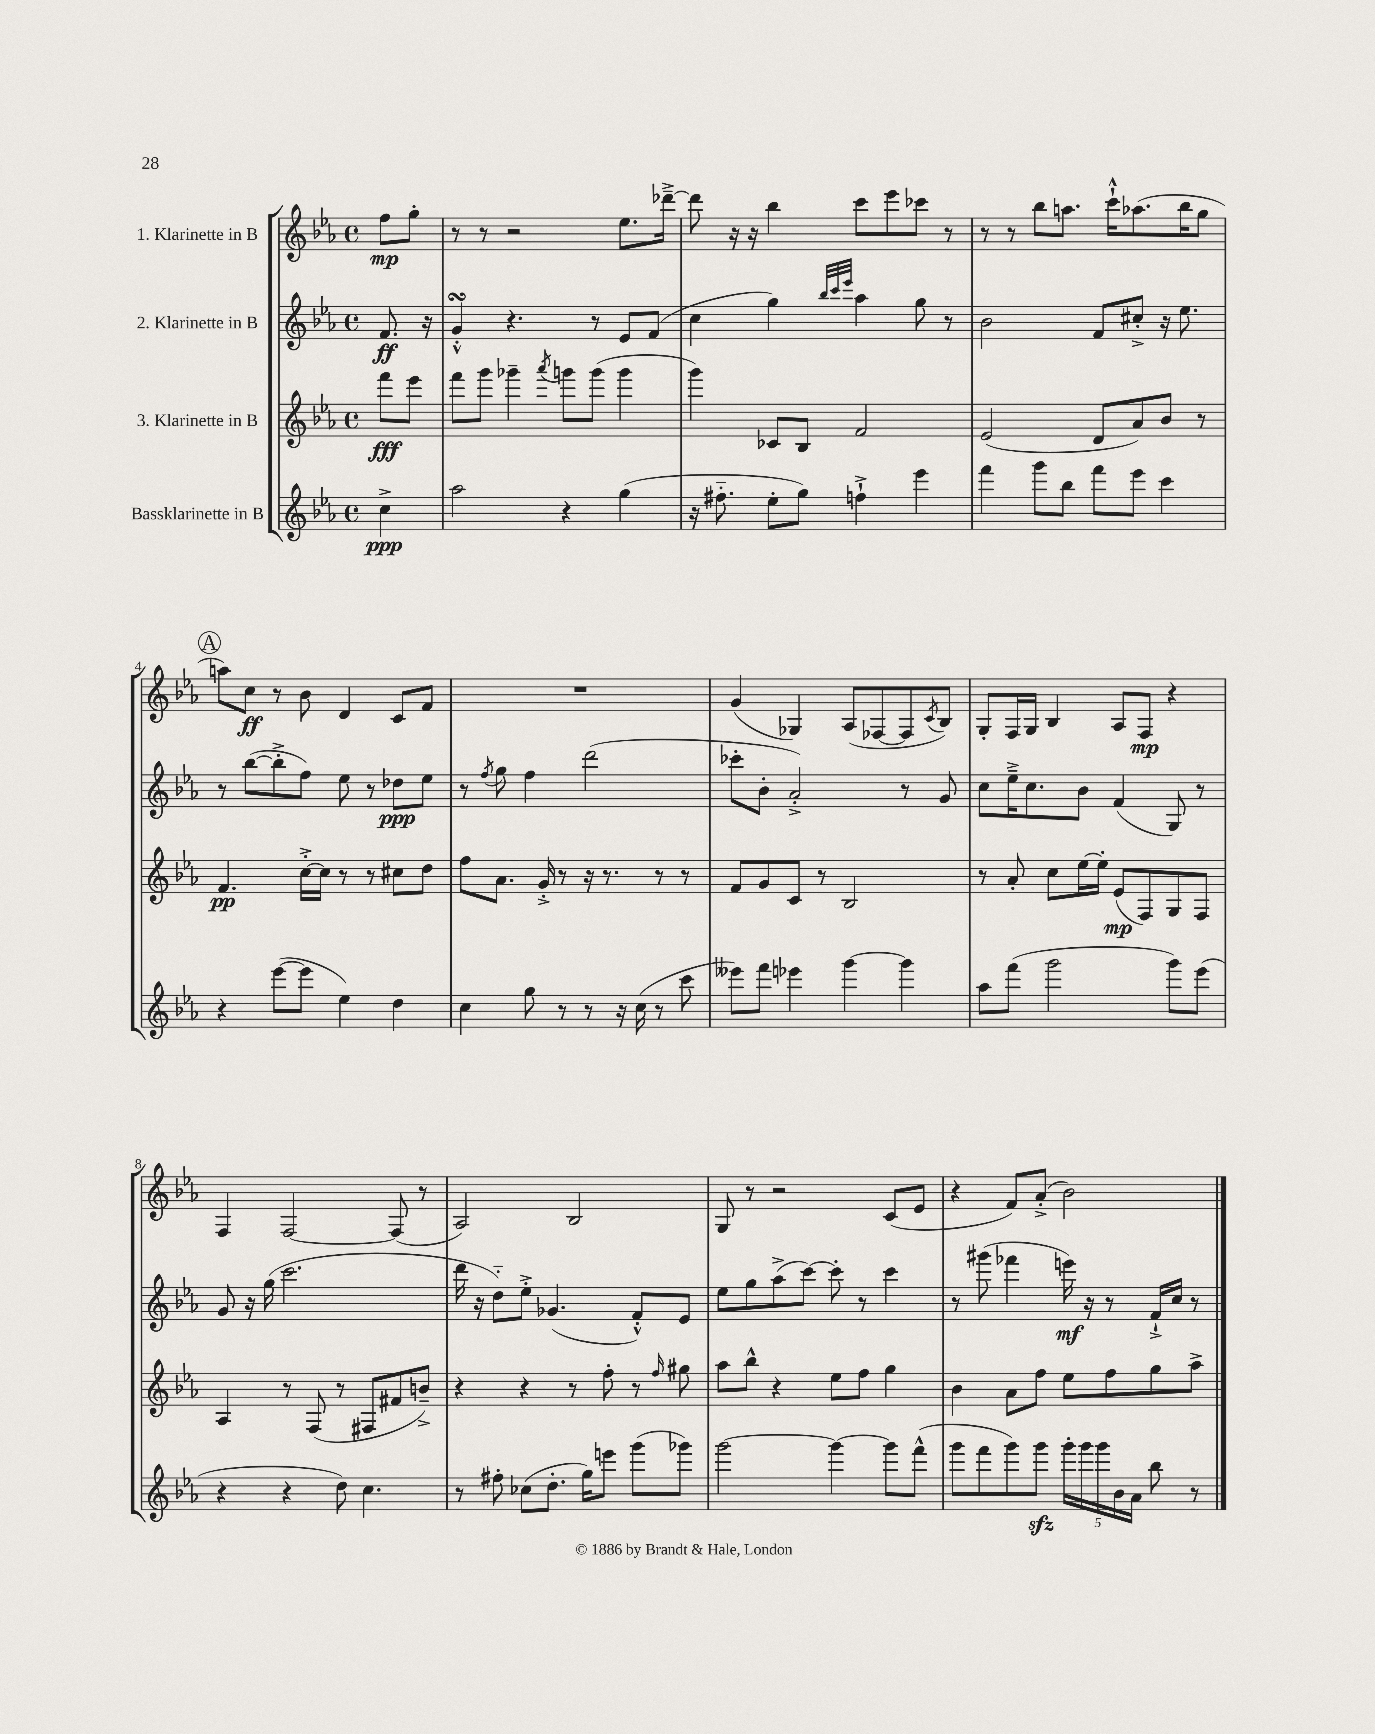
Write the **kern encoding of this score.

**kern	**dynam	**kern	**dynam	**kern	**dynam	**kern	**dynam
*part4	*part4	*part3	*part3	*part2	*part2	*part1	*part1
*staff4	*staff4	*staff3	*staff3	*staff2	*staff2	*staff1	*staff1
*I"Bassklarinette in B	*	*I"3. Klarinette in B	*	*I"2. Klarinette in B	*	*I"1. Klarinette in B	*
*clefG2	*	*clefG2	*	*clefG2	*	*clefG2	*
*k[b-e-a-]	*	*k[b-e-a-]	*	*k[b-e-a-]	*	*k[b-e-a-]	*
*M4/4	*	*M4/4	*	*M4/4	*	*M4/4	*
*met(c)	*	*met(c)	*	*met(c)	*	*met(c)	*
=	=	=	=	=	=	=	=
4cc^\	ppp	8fff\L	fff	8.f/	ff	8ff\L	mp
.	.	8eee-\J	.	.	.	8gg'\J	.
.	.	.	.	16r	.	.	.
=1	=1	=1	=1	=1	=1	=1	=1
2aa-\	.	8fff\L	.	4gsSsS'^^/	.	8r	.
.	.	8ggg\J	.	.	.	8r	.
.	.	4ggg-X~\	.	4.r	.	2r	.
.	.	8qaaa-/	.	.	.	.	.
4r	.	8gggn\L	.	.	.	.	.
.	.	(8ggg\J	.	8r	.	.	.
(4gg\	.	4ggg\	.	8e-/L	.	8.ee-\L	.
.	.	.	.	(8f/J	.	.	.
.	.	.	.	.	.	[16ddd-X~^\Jk	.
=2	=2	=2	=2	=2	=2	=2	=2
16r	.	4ggg\)	.	4cc\	.	8ddd-\]	.
8.ff#X\	.	.	.	.	.	.	.
.	.	.	.	.	.	16r	.
.	.	.	.	.	.	16r	.
8ee-'\L	.	8c-X/L	.	4gg\)	.	4bb-\	.
8gg\J)	.	8B-/J	.	.	.	.	.
.	.	.	.	32qqbb-/LLL	.	.	.
.	.	.	.	32qqccc/	.	.	.
.	.	.	.	32qqeee-/JJJ	.	.	.
4ffn`^\	.	2f/	.	4aa-\	.	8ccc\L	.
.	.	.	.	.	.	8eee-\	.
4eee-\	.	.	.	8gg\	.	8ccc-X\J	.
.	.	.	.	8r	.	8r	.
=3	=3	=3	=3	=3	=3	=3	=3
4fff\	.	(2e-/	.	2b-\	.	8r	.
.	.	.	.	.	.	8r	.
8ggg\L	.	.	.	.	.	8bb-\L	.
8bb-\J	.	.	.	.	.	8.aan\J	.
8fff\L	.	8d/L	.	8f/L	.	.	.
.	.	.	.	.	.	16ccc`^^\KL	.
8eee-\J	.	8a-/)	.	8cc#X'^/J	.	(8.aa-X\	.
4ccc\	.	8b-/J	.	16r	.	.	.
.	.	.	.	8.ee-\	.	16bb-\K	.
.	.	8r	.	.	.	8gg\J	.
!!LO:LB:g=z
!!LO:REH:place=s1:t=A
=4	=4	=4	=4	=4	=4	=4	=4
4r	.	4.f/	pp	8r	.	8aan\L)	.
.	.	.	.	([8bb-\L	.	8cc\J	ff
([8eee-\L	.	.	.	8bb-'^\]	.	8r	.
8eee-\J]	.	[16cc'^\LL	.	8ff\J)	.	8b-\	.
.	.	16cc\JJ]	.	.	.	.	.
4ee-\)	.	8r	.	8ee-\	.	4d/	.
.	.	8r	.	8r	.	.	.
4dd\	.	8cc#X\L	.	8dd-X\L	ppp	8c/L	.
.	.	8dd\J	.	8ee-\J	.	8f/J	.
=5	=5	=5	=5	=5	=5	=5	=5
4cc\	.	8ff\L	.	8r	.	1r	.
.	.	.	.	8qff/	.	.	.
.	.	8.a-\J	.	8gg\	.	.	.
8gg\	.	.	.	4ff\	.	.	.
.	.	16g'^/	.	.	.	.	.
8r	.	8r	.	.	.	.	.
8r	.	16r	.	(2ddd\	.	.	.
.	.	8.r	.	.	.	.	.
16r	.	.	.	.	.	.	.
(16cc\	.	.	.	.	.	.	.
8r	.	8r	.	.	.	.	.
8ccc\	.	8r	.	.	.	.	.
=6	=6	=6	=6	=6	=6	=6	=6
8eee--X\L)	.	8f/L	.	8ccc-X'\L	.	(4g/	.
8fff\J	.	8g/	.	8b-'\J	.	.	.
4eee-X\	.	8c/J	.	2a-'^/)	.	4G-X/)	.
.	.	8r	.	.	.	.	.
[4ggg\	.	2B-/	.	.	.	(8A-/L	.
.	.	.	.	.	.	[8F-X/	.
4ggg\]	.	.	.	8r	.	8F-/]	.
.	.	.	.	.	.	8qc/	.
.	.	.	.	8g/	.	8B-/J)	.
=7	=7	=7	=7	=7	=7	=7	=7
8aa-\L	.	8r	.	8cc\L	.	8G'/L	.
(8fff\J	.	8a-'/	.	16ee-~^\K	.	16F/L	.
.	.	.	.	8.cc\	.	16G/JJ	.
2ggg\	.	8cc\L	.	.	.	4B-/	.
.	.	[16ee-\L	.	8b-\J	.	.	.
.	.	16ee-'\JJ]	.	.	.	.	.
.	.	(8e-/L	mp	(4f/	.	8A-/L	.
.	.	8F/)	.	.	.	8F/J	mp
8ggg\L)	.	8G/	.	8G/)	.	4r	.
(8eee-\J	.	8F/J	.	8r	.	.	.
!!LO:LB:g=z
=8	=8	=8	=8	=8	=8	=8	=8
4r	.	4A-/	.	8g/	.	4F/	.
.	.	.	.	16r	.	.	.
.	.	.	.	(16gg\	.	.	.
4r	.	8r	.	2.ccc\	.	[2F/	.
.	.	(8F/	.	.	.	.	.
8dd\)	.	8r	.	.	.	.	.
4.cc\	.	8F#X/L	.	.	.	.	.
.	.	8f#X/	.	.	.	(8F/]	.
.	.	8bn~^/J)	.	.	.	8r	.
=9	=9	=9	=9	=9	=9	=9	=9
8r	.	4r	.	16ddd\	.	2A-/)	.
.	.	.	.	16r	.	.	.
8ff#X'\	.	.	.	8dd\L)	.	.	.
(8cc-X\L	.	4r	.	8ee-'^\J	.	.	.
8.dd'\J	.	.	.	(4.g-X/	.	.	.
.	.	8r	.	.	.	2B-/	.
16gg\KL)	.	.	.	.	.	.	.
8eeen\J	.	8ff'\	.	.	.	.	.
(8ggg\L	.	8r	.	8f'^^/L)	.	.	.
.	.	16qqff/	.	.	.	.	.
8ggg-X\J)	.	8gg#X\	.	8e-/J	.	.	.
=10	=10	=10	=10	=10	=10	=10	=10
[2ggg\	.	8aa-\L	.	8ee-\L	.	8G/	.
.	.	8bb-^^\J	.	8gg\	.	8r	.
.	.	4r	.	(8aa-^\	.	2r	.
.	.	.	.	[8ccc\J)	.	.	.
4ggg\_	.	8ee-\L	.	8ccc'\]	.	.	.
.	.	8ff\J	.	8r	.	.	.
8ggg\L]	.	4gg\	.	4ccc\	.	(8c/L	.
(8fff^^\J	.	.	.	.	.	8e-/J	.
=11	=11	=11	=11	=11	=11	=11	=11
8ggg\L	.	4b-\	.	8r	.	4r	.
8fff\	.	.	.	(8ggg#X\	.	.	.
8ggg\)	.	8a-\L	.	4fff-X\	.	8f/L)	.
8gggzz\J	.	8ff\J	.	.	.	(8a-'^/J	.
20ggg'\LL	.	8ee-\L	.	16eeen\)	mf	2b-\)	.
20ggg\	.	.	.	.	.	.	.
.	.	.	.	16r	.	.	.
20ggg\	.	.	.	.	.	.	.
.	.	8ff\	.	8r	.	.	.
20b-\	.	.	.	.	.	.	.
20a-\JJ	.	.	.	.	.	.	.
8bb-\	.	8gg\	.	16f`^/LL	.	.	.
.	.	.	.	16cc/JJ	.	.	.
8r	.	8aa-^\J	.	8r	.	.	.
==	==	==	==	==	==	==	==
*-	*-	*-	*-	*-	*-	*-	*-
